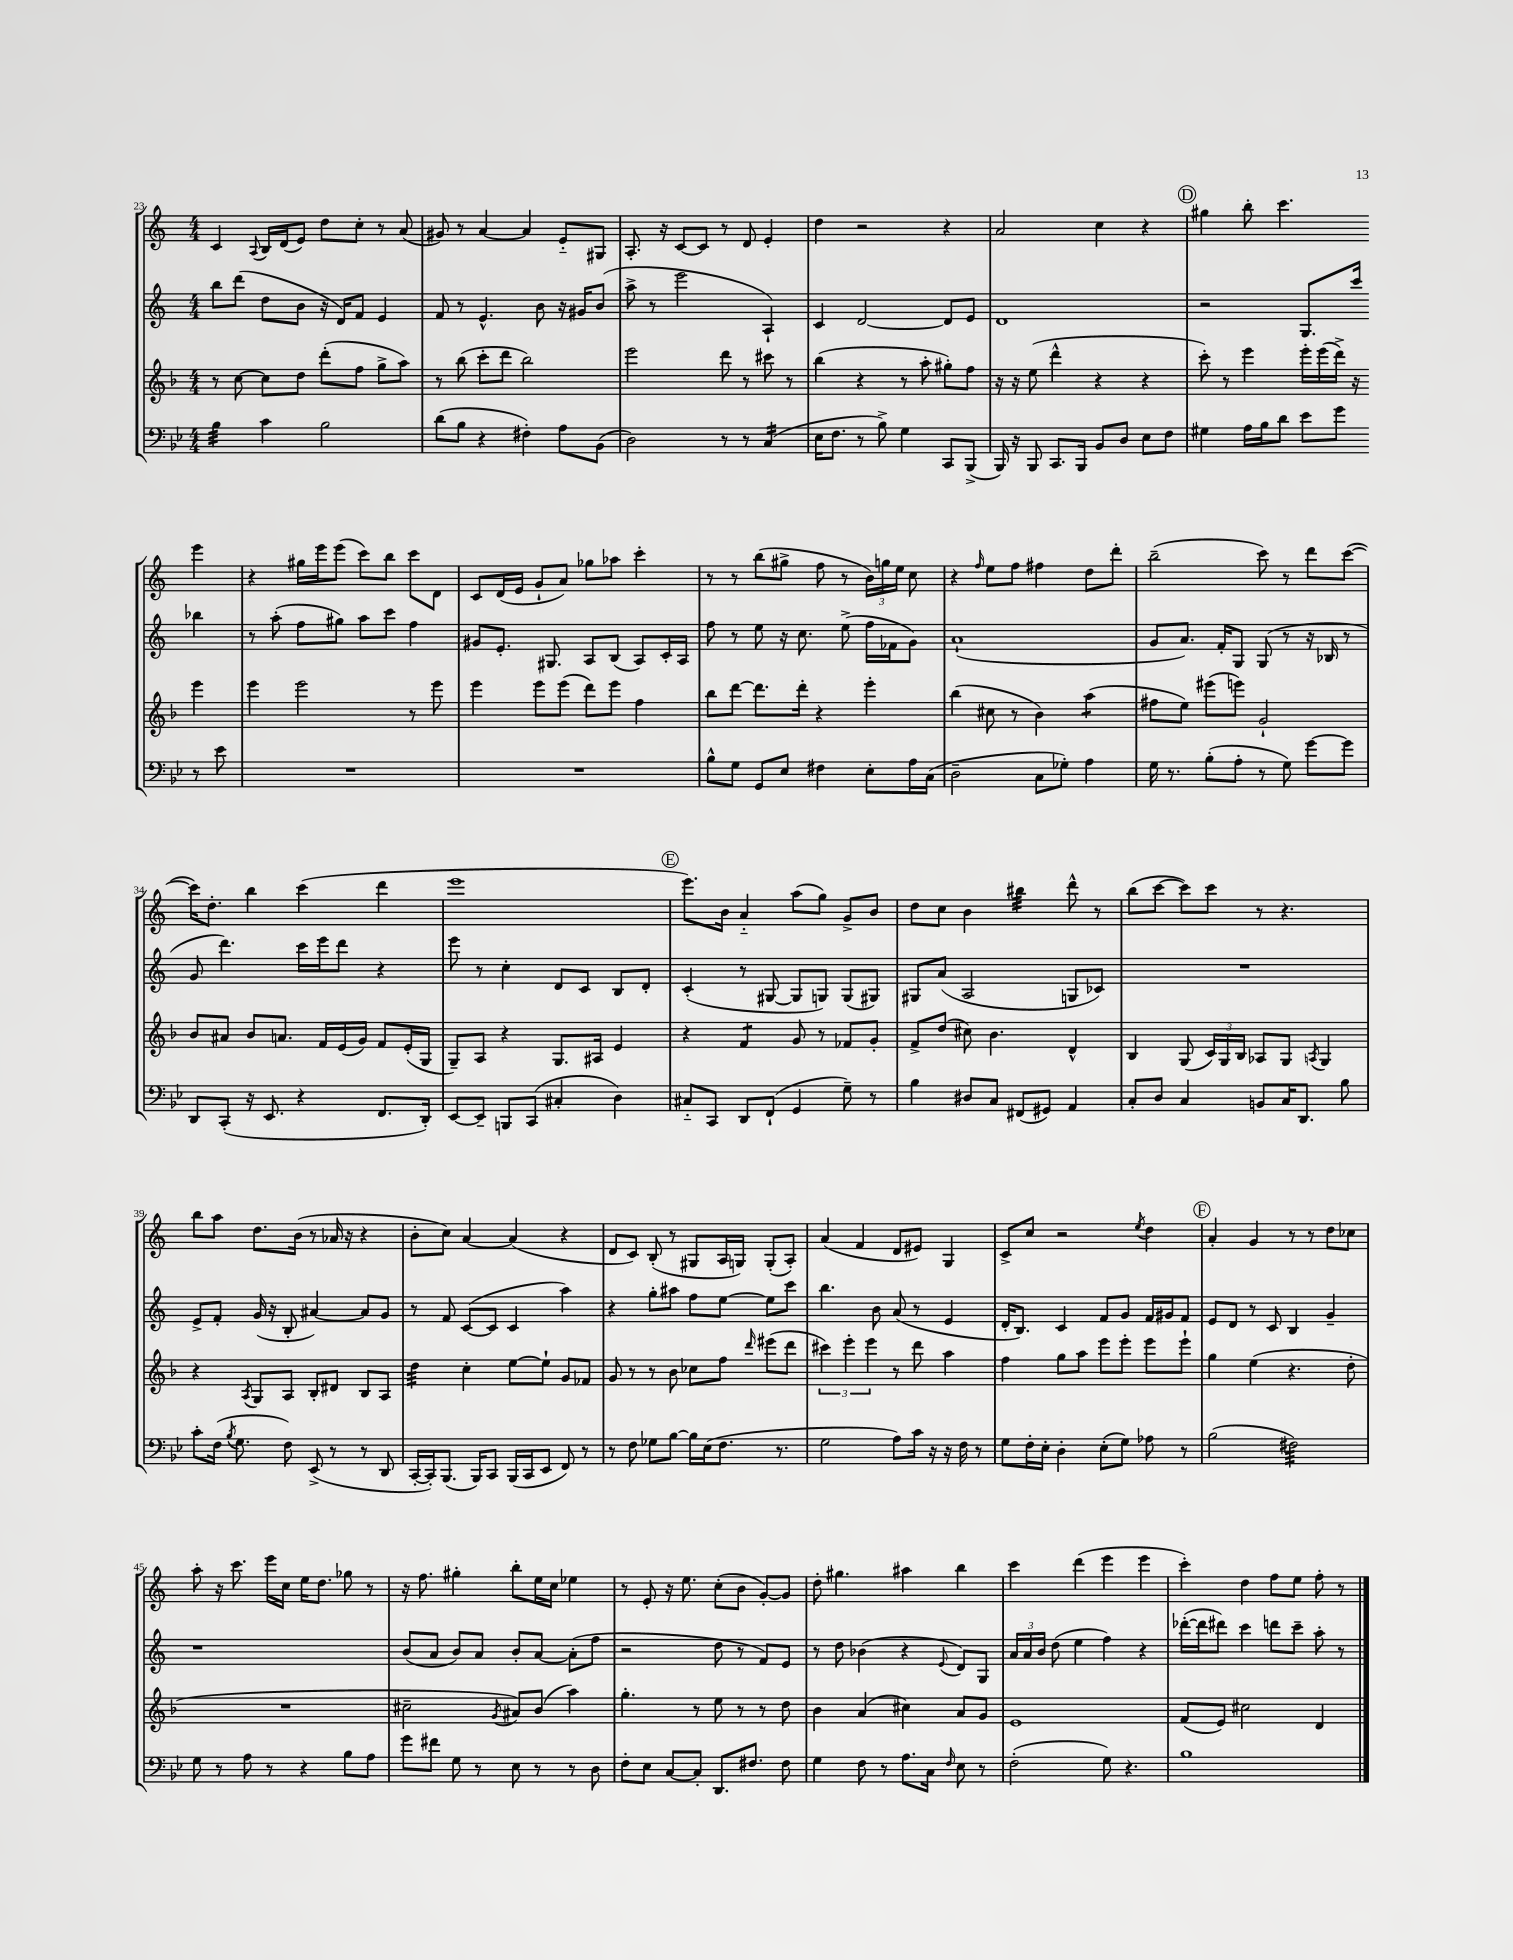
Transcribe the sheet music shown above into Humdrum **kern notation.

**kern	**kern	**kern	**kern
*staff4	*staff3	*staff2	*staff1
*clefF4	*clefG2	*clefG2	*clefG2
*k[b-e-]	*k[b-]	*k[]	*k[]
*M4/4	*M4/4	*M4/4	*M4/4
4B-	8r	8bb	4c
.	[8cc	(8ddd	.
.	.	.	8qqA
4c	8cc]	8dd	16B
.	.	.	(16d
.	8dd	8b	8e)
2B-	(8ddd'	16r	8dd
.	.	16d)	.
.	8ff	8f	8cc'
.	8gg^	4e	8r
.	8aa)	.	(8a
=	=	=	=
(8d	8r	8f	8g#)
8B-	(8bb-	8r	8r
4r	8ccc'	4.e^^	[4a
.	8ddd	.	.
4F#')	2bb-)	.	4a]
.	.	8b	.
8A	.	16r	8e'~
.	.	16g#	.
(8BB-	.	(8b	8G#
=	=	=	=
2D)	2eee	8aa^	8.A'
.	.	8r	.
.	.	.	16r
.	.	2eee	[8c
.	.	.	8c]
8r	8ddd	.	8r
8r	8r	.	8d
(4C	8ccc#	4A`)	4e'
.	8r	.	.
=	=	=	=
16E-	(4bb-	4c	4dd
8.F	.	.	.
8r	4r	[2d	2r
8B-^)	.	.	.
4G	8r	.	.
.	8aa'	.	.
8CC	8gg#')	8d]	4r
(8BBB-^	8ff	8e	.
=	=	=	=
16BBB-)	16r	1d	2a
16r	16r	.	.
8BBB-	(8ee	.	.
8.CC	4ddd^^	.	.
16BBB-	.	.	.
8BB-	4r	.	4cc
8D	.	.	.
8E-	4r	.	4r
8F	.	.	.
=	=	=	=
4G#	8ccc')	2r	4gg#
.	8r	.	.
16A	4eee	.	8bb'
16B-	.	.	.
8d	.	.	4.ccc
8e-	16eee'	8.G	.
.	(16eee	.	.
8g	16ddd^)	.	.
.	16r	16ccc	.
8r	4eee	4bb-	4eee
8e-	.	.	.
=	=	=	=
1r	4eee	8r	4r
.	.	(8aa'	.
.	2eee	8ff	16gg#
.	.	.	16eee
.	.	8gg#)	(8eee
.	.	8aa	8ccc)
.	.	8ccc	8bb
.	8r	4ff	8ccc
.	8eee	.	8d
=	=	=	=
1r	4eee	8g#	8c
.	.	8.e'	(16d
.	.	.	16e
.	8eee	.	8g`
.	.	8.G#	.
.	(8eee	.	8a)
.	8ddd)	8A	8gg-
.	8eee	(8B	8aa-
.	4ff	8A)	4ccc'
.	.	16c'	.
.	.	16A	.
=	=	=	=
8B-^^	8bb-	8ff	8r
8G	[8ddd	8r	8r
8GG	8.ddd]	8ee	(8bb
8E-	.	16r	8gg#^
.	16ddd'	8.cc	.
4F#	4r	.	8ff
.	.	(8ee^	8r
8E-'	4eee'	16ff	24b)
.	.	.	24gg
.	.	16f-	.
.	.	.	24ee
16A	.	8g)	8cc
(16C	.	.	.
=	=	=	=
2D~	(4bb-	(1a`	4r
.	.	.	16qqff
.	8cc#	.	8ee
.	8r	.	8ff
8C	4b-)	.	4ff#
8G-')	.	.	.
4A	(4aa	.	8dd
.	.	.	8ddd'
=	=	=	=
16G	8ff#	8g	(2bb~
8.r	.	.	.
.	8ee)	8.a)	.
(8B-'	(8eee#	.	.
.	.	16f'	.
8A'	8eee)	8G	.
8r	2g`	(8G	8ccc)
8G)	.	8r	8r
[8g	.	16r	8ddd
.	.	16B-	.
8g]	.	8r	([8ccc
=	=	=	=
8DD	8b-	8g	16ccc])
.	.	.	8.dd'
(8CC'	8a#	4.ddd)	.
16r	8b-	.	4bb
8.EE-	.	.	.
.	8.a	.	.
4r	.	16ccc	(4ccc
.	16f	16eee	.
.	(16e	8ddd	.
.	16g)	.	.
8.FF	8f	4r	4ddd
.	(16e'	.	.
16DD')	16G	.	.
=	=	=	=
[8EE-	8G~)	8eee	1eee
8EE-~]	8A	8r	.
8BBB	4r	4cc'	.
(8CC	.	.	.
4C#'	8.G	8d	.
.	.	8c	.
.	16A#	.	.
4D)	4e	8B	.
.	.	8d'	.
=	=	=	=
8C#'~	4r	(4c'	8.eee)
8CC	.	.	.
.	.	.	16b
8DD	4f	8r	4a'~
(8FF`	.	[8G#	.
4GG	8g	8G#]	(8aa
.	8r	8G)	8gg)
8G~)	8f-	(8G	8g^
8r	8g'	8G#)	8b
=	=	=	=
4B-	8f^	8G#	8dd
.	(8dd	(8a	8cc
8D#	8cc#)	2A	4b
8C	4.b-	.	.
(8FF#	.	.	4bb#
8GG#)	.	.	.
4AA	4d^^	8G	8ddd^^
.	.	8c-)	8r
=	=	=	=
8C'	4B-	1r	(8bb
8D	.	.	[8ccc
4C	(8G	.	8ccc])
.	24c)	.	8ccc
.	24G	.	.
.	24B-	.	.
8BB	8A-	.	8r
16C	8G	.	4.r
8.DD	.	.	.
.	8qA	.	.
.	4G	.	.
8B-	.	.	.
=	=	=	=
8c'	4r	8e^	8bb
(16F	.	8f'	8aa
8qB-	.	.	.
8.G	.	.	.
.	8qA	.	.
.	8G	(16g	8.dd
.	.	16r	.
8F)	8A	8B'	.
.	.	.	(16b
(8EE-^	8B-'	[4a#)	8r
8r	8d#	.	16a-
.	.	.	16r
8r	8B-	8a#]	4r
8DD	8A	8g	.
=	=	=	=
[16CC'	4dd	8r	8b'
16CC'])	.	.	.
(8.BBB-	.	8f	8cc)
.	4cc'	([8c	[4a
16BBB-)	.	.	.
8CC	.	8c]	.
(16BBB-	[8ee	4c	(4a]
16CC	.	.	.
8EE-	8ee`]	.	.
8FF)	8g	4aa)	4r
8r	8f-	.	.
=	=	=	=
8r	8g	4r	8d
8F	8r	.	8c)
8G-	8r	8gg'	(8B'
[8B-	8b-	8aa#	8r
16B-]	8cc-	8ff	8G#
(16E-	.	.	.
8.F	8ff	[8ee	16A
.	.	.	16G)
.	16qqddd	.	.
.	(8eee#	8ee]	(8G'
8.r	.	.	.
.	8ddd	8ccc	8A')
=	=	=	=
2G	6ccc#)	4.bb	(4a
.	6eee'	.	.
.	.	.	4f
.	6eee	.	.
.	.	8b	.
8A)	8r	(8a	8d
16c	8ddd	8r	8e#)
16r	.	.	.
16r	4aa	4e	4G
16F	.	.	.
8r	.	.	.
=	=	=	=
8G	4ff	16d'	8c^
.	.	8.B)	.
16F'	.	.	8cc
16E-'	.	.	.
4D'	8gg	4c	2r
.	8aa	.	.
(8E-'	8eee	8f	.
8G)	8eee'	8g	.
.	.	.	8qee
8A-	8eee	16f	4dd
.	.	16g#	.
8r	8eee`	8f	.
=	=	=	=
(2B-	4gg	8e	4a'
.	.	8d	.
.	(4ee	8r	4g
.	.	8c	.
2F#)	4.r	4B	8r
.	.	.	8r
.	.	4g~	8dd
.	8dd'	.	8cc-
=	=	=	=
8G	1r	1r	8aa'
8r	.	.	16r
.	.	.	8.ccc
8A	.	.	.
8r	.	.	16eee
.	.	.	16cc
4r	.	.	16ee
.	.	.	8.dd
8B-	.	.	8gg-
8A	.	.	8r
=	=	=	=
8g	2cc#~	(8b	16r
.	.	.	8.ff
8f#	.	8a	.
8G	.	8b)	4gg#'
8r	.	8a	.
.	8qg	.	.
8E-	8a#)	8b'	8bb'
8r	(8b-	[8a	16ee
.	.	.	16cc
8r	4aa)	(8a']	4ee-
8D	.	8ff	.
=	=	=	=
8F'	4.gg'	2r	8r
8E-	.	.	8e'
[8C	.	.	16r
.	.	.	8.ee
8C']	8r	.	.
8.DD	8ee	8dd	(8cc'
.	8r	8r	8b
8.F#	.	.	.
.	8r	8f)	[8g')
8F#	8dd	8e	8g]
=	=	=	=
4G	4b-	8r	8dd'
.	.	8dd	4.gg#
8F	(4a	(4b-	.
8r	.	.	.
8.A	4cc#)	4r	4aa#
16C	.	.	.
16qqF	.	8qqe	.
8E-	8a	8d)	4bb
8r	8g	8G	.
=	=	=	=
(2F'	1e	24a	4ccc
.	.	24a	.
.	.	24b	.
.	.	(8dd	.
.	.	4ee	(4ddd
8G)	.	4ff)	4eee
4.r	.	.	.
.	.	4r	4eee
=	=	=	=
1B-	(8f	([16ddd-'	4ccc')
.	.	16ddd-]	.
.	8e)	8ddd#)	.
.	2cc#	4ccc	4dd
.	.	8ddd	8ff
.	.	8ccc~	8ee
.	4d	8aa'	8ff'
.	.	8r	8r
==	==	==	==
*-	*-	*-	*-
